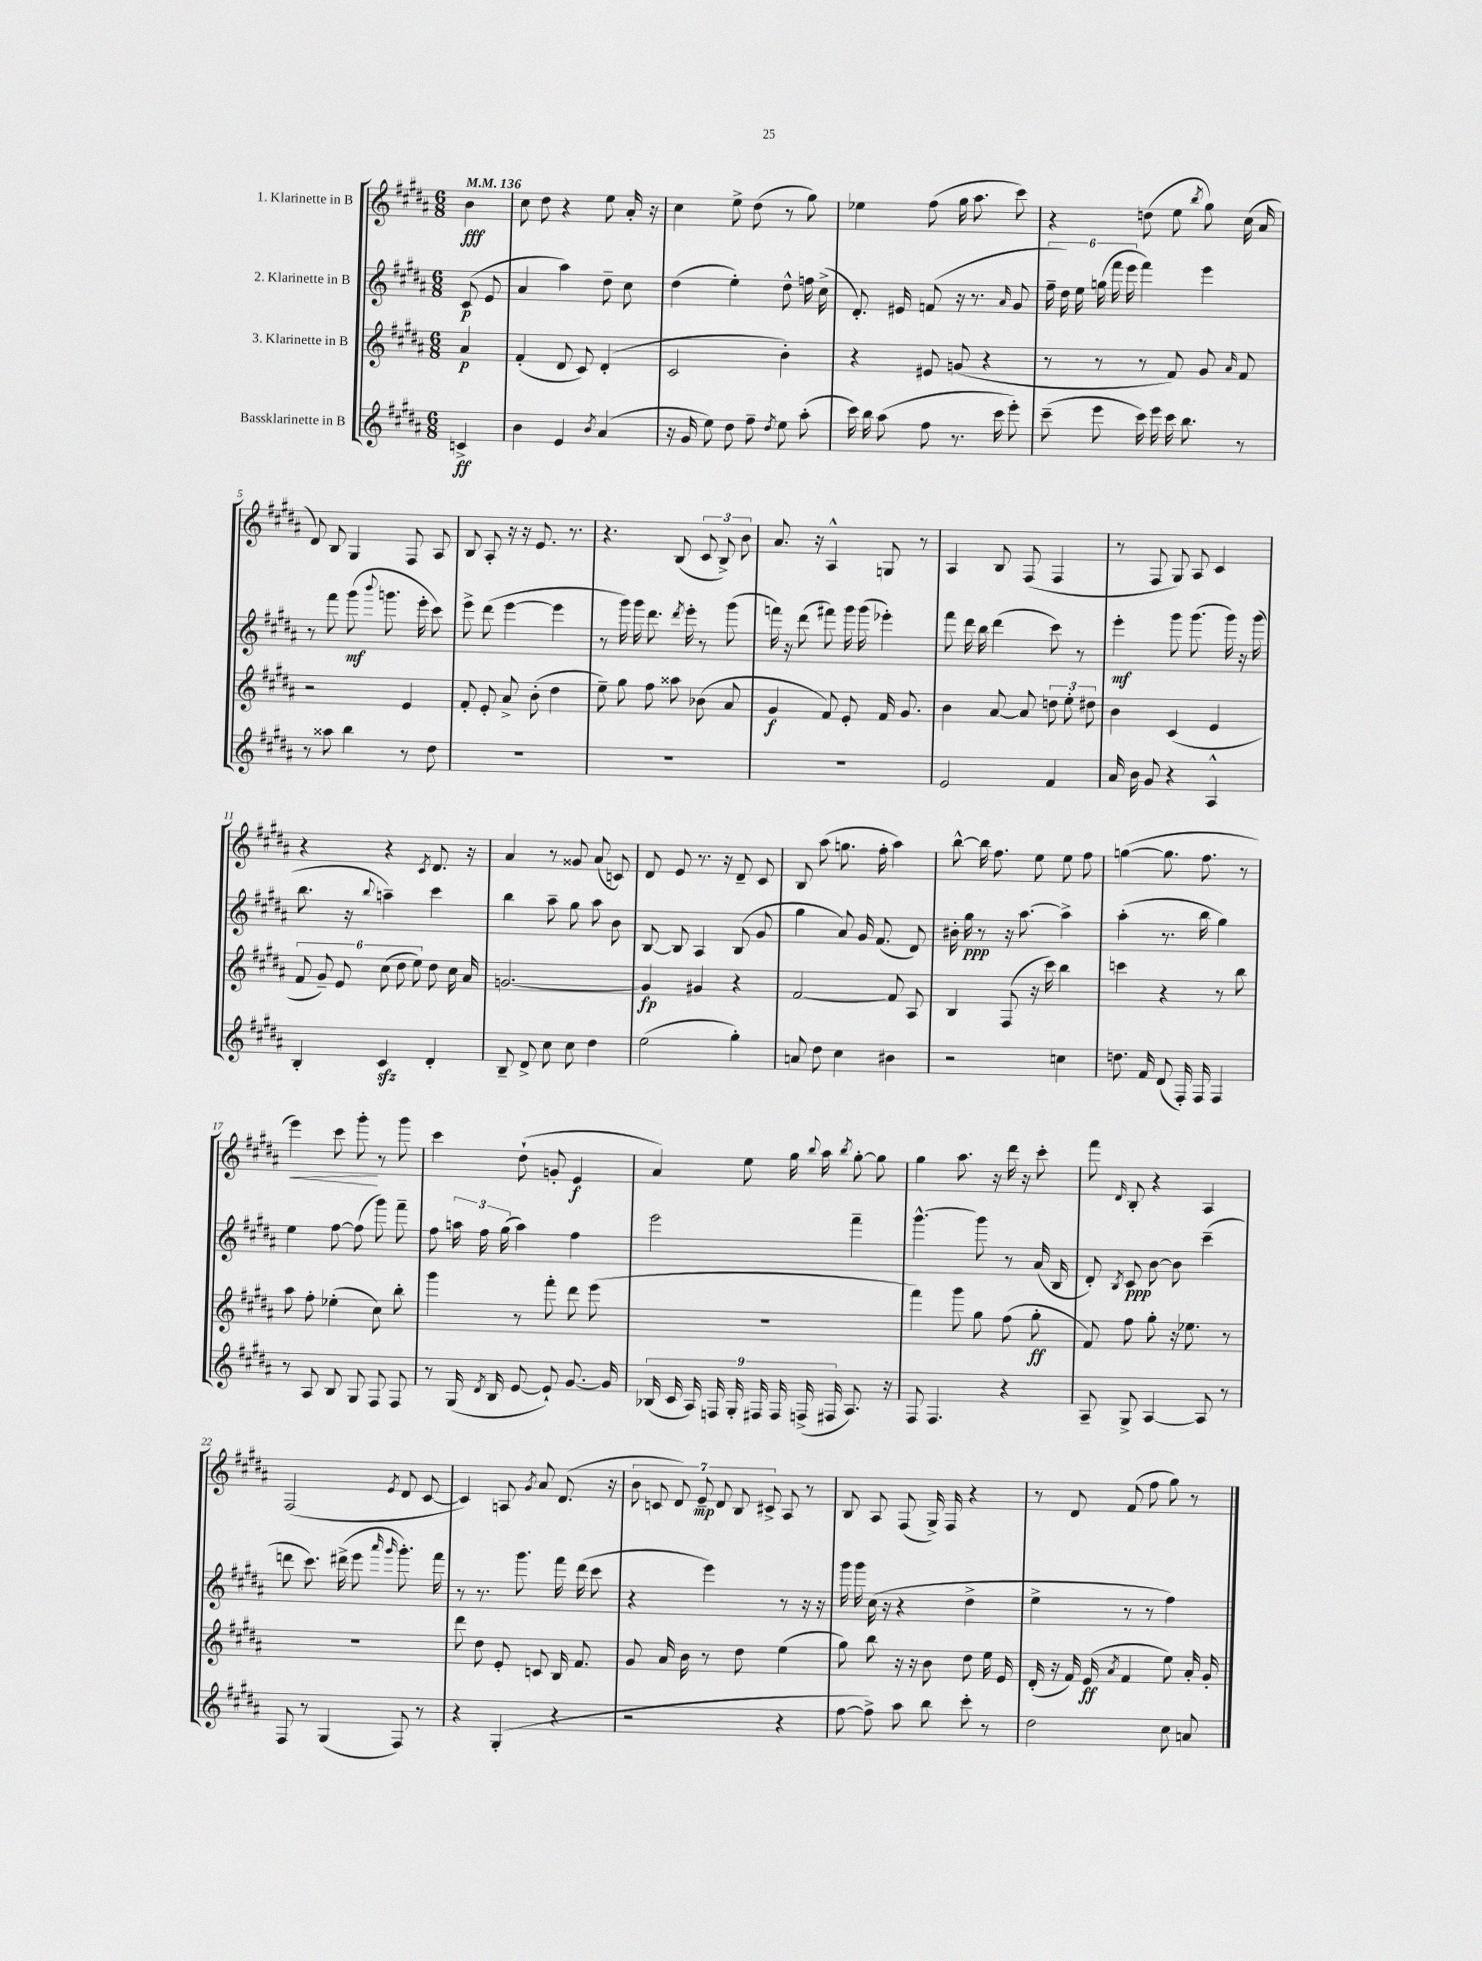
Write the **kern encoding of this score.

**kern	**kern	**kern	**kern
*staff4	*staff3	*staff2	*staff1
*clefG2	*clefG2	*clefG2	*clefG2
*k[f#c#g#d#a#]	*k[f#c#g#d#a#]	*k[f#c#g#d#a#]	*k[f#c#g#d#a#]
*M6/8	*M6/8	*M6/8	*M6/8
*MM136	*MM136	*MM136	*MM136
4c^	4a#	(8c#	4b
.	.	8e	.
=	=	=	=
4b	(4f#'	4a#	8cc#
.	.	.	8dd#
4e	8d#	4aa#)	4r
.	8c#)	.	.
8qb	.	.	.
(4a#	(4d#'	8dd#~	8ee
.	.	8cc#	16a#'
.	.	.	16r
=	=	=	=
16r	2c#	(4dd#	4cc#
16g#	.	.	.
8ee)	.	.	.
8dd#	.	4ee')	8ee^
8ff#~	.	.	(8dd#
8qdd#	.	.	.
8ee	4b')	8dd#^^	8r
(8aa#'	.	16ff	8gg#)
.	.	(16cc#^	.
=	=	=	=
16ccc#)	4r	8.d#')	4ee-
16bb	.	.	.
(8aa#	.	.	.
.	.	16e#	.
8ff#	8e#	(8f	(8ff#
8.r	(8g	16r	16gg#
.	.	8.r	8.aa#
.	4r	.	.
16ccc#	.	.	.
.	.	16qqa#	.
8eee')	.	8g#	8ccc#)
=	=	=	=
(8ccc#~	8r	24ff#~	4r
.	.	24dd#)	.
.	.	24ee	.
8eee	8r	(24gg	.
.	.	24fff#	.
.	.	24eee	.
16ccc#)	8r	4fff#)	(8dd
16eee	.	.	.
16ccc#	8f#)	.	8ee
8.bb	.	.	.
.	.	.	8qbb
.	8g#	4eee	8gg#)
.	16qqa#	.	.
8r	8f#	.	(16cc#
.	.	.	16a#
=	=	=	=
8r	2r	8r	8d#)
8aa##	.	8fff#	8B
4bb	.	(8ggg#	4G#
.	.	8qqbbb	.
.	.	8.ggg	.
8r	4e	.	8F#
.	.	16eee'	.
8dd#	.	8ccc#)	8A#
=	=	=	=
2.r	8f#'	8eee^	8B
.	8e'	(8ddd#	8A#'
.	8a#^	[4eee	16r
.	.	.	16r
.	(8b'	.	8.e
.	4dd#	4eee]	.
.	.	.	8.r
=	=	=	=
2.r	8ee~)	8r	4.r
.	8gg#	16ggg#)	.
.	.	16ggg#	.
.	8ff#	8.ddd#	.
.	8aa##	.	(8B
.	.	8qddd#	.
.	.	16eee'	.
.	(8b-	8r	12c#
.	.	.	12B^)
.	8a#	(8ggg#	.
.	.	.	12b
=	=	=	=
2.r	4g#	16fff)	8.a#
.	.	16r	.
.	.	(8ddd#	.
.	.	.	16r
.	8f#)	8fff#)	4A#^^
.	8e'	16ggg#	.
.	.	(16ggg#	.
.	16f#	4eee-')	8G
.	8.g#	.	.
.	.	.	8r
=	=	=	=
2e	4b	8fff#	4A#
.	.	16ddd#	.
.	.	16bb	.
.	[8a#	(4ddd#	8B
.	8a#]	.	(8F#
4f#	12dd	8ccc#)	4F#
.	12ee'	.	.
.	.	8r	.
.	12dd#	.	.
=	=	=	=
16a#	4b	4eee'	8r
16b	.	.	.
8g#	.	.	8F#
4r	(4c#	8ggg#	8G#)
.	.	(8.ggg#	8A#
4A#^^	4e	.	4c#
.	.	16ggg#)	.
.	.	16r	.
.	.	(16ggg#	.
=	=	=	=
4B'	12f#	8.bb	4r
.	12g#~)	.	.
.	12e	.	.
.	.	16r	.
.	.	8qqbb	.
4c#	(12cc#	4aa~)	4r
.	12dd#	.	.
.	12ee)	.	.
.	.	.	8qc#
4d#'	8dd#	4ccc#	8.d#
.	16cc#	.	.
.	16a#	.	16r
=	=	=	=
8B~	[2.g	4bb	4a#
8d#^	.	.	.
8cc#	.	8aa#~	8r
8cc#	.	8gg#	8g##
4dd#	.	8aa#	(8a#
.	.	8b	8c)
=	=	=	=
(2ee	4g]	[8B	8d#
.	.	8B]	8e
.	4g#	4A#	8.r
.	.	.	16r
4gg#')	4r	(8B	8d#~
.	.	8g#	8c#
=	=	=	=
8a	[2f#	4gg#	8B
8dd#	.	.	(8aa#
4cc#	.	8a#)	8.gg
.	.	16g#	.
.	.	(8.f#	16ff#'
4b#	8f#]	.	4aa#)
.	8A#	8d#)	.
=	=	=	=
2r	4B	16b#'	[8bb^^
.	.	16gg#	.
.	.	8r	16bb]
.	.	.	8.ff#
.	(8F#	16r	.
.	.	[8.aa#	.
.	16r	.	8ee
.	16ccc#)	.	.
4cc	4bb	4aa#^]	8ee
.	.	.	8ff#
=	=	=	=
8.dd	4ccc	(4aa#'	([4gg
16f#	.	.	.
(8d#	4r	8.r	8.gg]
16F#')	.	.	.
16F#	.	16bb	8.ff#
4F#	8r	4gg#)	.
.	8bb	.	8r
=	=	=	=
8r	8aa#	4ee	4eee)
8A#	8ff#'	.	.
8B	(4ee-'	[8ff#	8ccc#
8G#	.	(8ff#]	8ggg#'
8F#	8cc#)	8ggg#)	8r
8F#	8bb'	8fff#~	8ggg#
=	=	=	=
8r	4ggg#	8ff#	4ccc#
(16G#	.	24aa	.
.	.	24ff#	.
8qd#	.	.	.
16B	.	.	.
.	.	(24gg#	.
[8e	8r	4aa)	(8dd#`
8e`])	8fff#'	.	8g'
[8.g#	8ddd#	4ff#	4e
.	(8eee	.	.
16g#]	.	.	.
=	=	=	=
(18B-	2.r	2eee	4a#)
18c#	.	.	.
18A#)	.	.	.
18F	.	.	.
18G#'	.	.	.
.	.	.	8ee
18F#	.	.	.
18F#	.	.	.
.	.	.	16gg#
(18F^	.	.	.
.	.	.	8qqbb
.	.	.	16aa#
18F#	.	.	.
.	.	.	8qbb
8.A#)	.	4fff#~	[8gg#'
.	.	.	8gg#]
16r	.	.	.
=	=	=	=
8F#	4fff#)	[4.ggg#^^	4gg#
4.F#	.	.	.
.	8ggg#	.	8.aa#
.	8gg#	8ggg#]	.
.	.	.	16r
4r	(8ff#	8r	16ddd#
.	.	.	16r
.	8gg#'	(16a#	8ccc#'
.	.	16B	.
=	=	=	=
8A#~	8f#)	8d#')	8fff#
.	.	8qB	16qqd#
8G#^	8ff#	8c#	8B'
[4A#	8gg#'	[8b	4r
.	16r	8b]	.
.	8.ee-	.	.
8A#]	.	(4ccc#~	4A#
8r	8r	.	.
=	=	=	=
8F#	2.r	8ddd	(2F#
8r	.	8.ccc#)	.
(4G#	.	.	.
.	.	(16ddd#^	.
.	.	8eee	.
.	.	16qqaaa#	.
.	.	16qqggg#	8qe
8F#)	.	8.ggg#')	8d#
8r	.	.	[8c#
.	.	16fff#	.
=	=	=	=
4r	8ddd#	8r	4c#])
.	8dd#	8.r	.
(4G#'	8e'	.	8A
.	.	8.ggg#	.
.	.	.	8qg#
.	8c	.	8a#
4r	16B	16fff#	(8.d#
.	8.f#	(16ddd#	.
.	.	8ccc#	.
.	.	.	16r
=	=	=	=
2r	8g#	4r	14b
.	.	.	14c
.	16a#	.	.
.	.	.	14d#)
.	16b	.	.
.	.	.	14e~
.	8r	4eee)	.
.	.	.	14d#
.	.	.	14B
.	8dd#	.	.
.	.	.	14c#^
4r	(4ee	8r	8A#
.	.	16r	8r
.	.	16r	.
=	=	=	=
[8ff#	8gg#)	16ggg#	8B
.	.	16ggg#	.
8ff#^])	8bb	(16cc#	8A#
.	.	16r	.
8aa#	16r	4r	(8F#
.	16r	.	.
8bb	8b	.	16G#^)
.	.	.	16F#
8ccc#'	8dd#	4dd#^	4r
8r	16ee	.	.
.	16e	.	.
=	=	=	=
2dd#	(16d#'	4ee^	8r
.	16r	.	.
.	16f#)	.	8d#
.	(16e	.	.
.	8qa#	.	.
.	4f#	8r	(8f#
.	.	8r	8ff#
8cc#	8ee)	4ff#)	8gg#)
8a	16a#'	.	8r
.	16g#'	.	.
==	==	==	==
*-	*-	*-	*-
